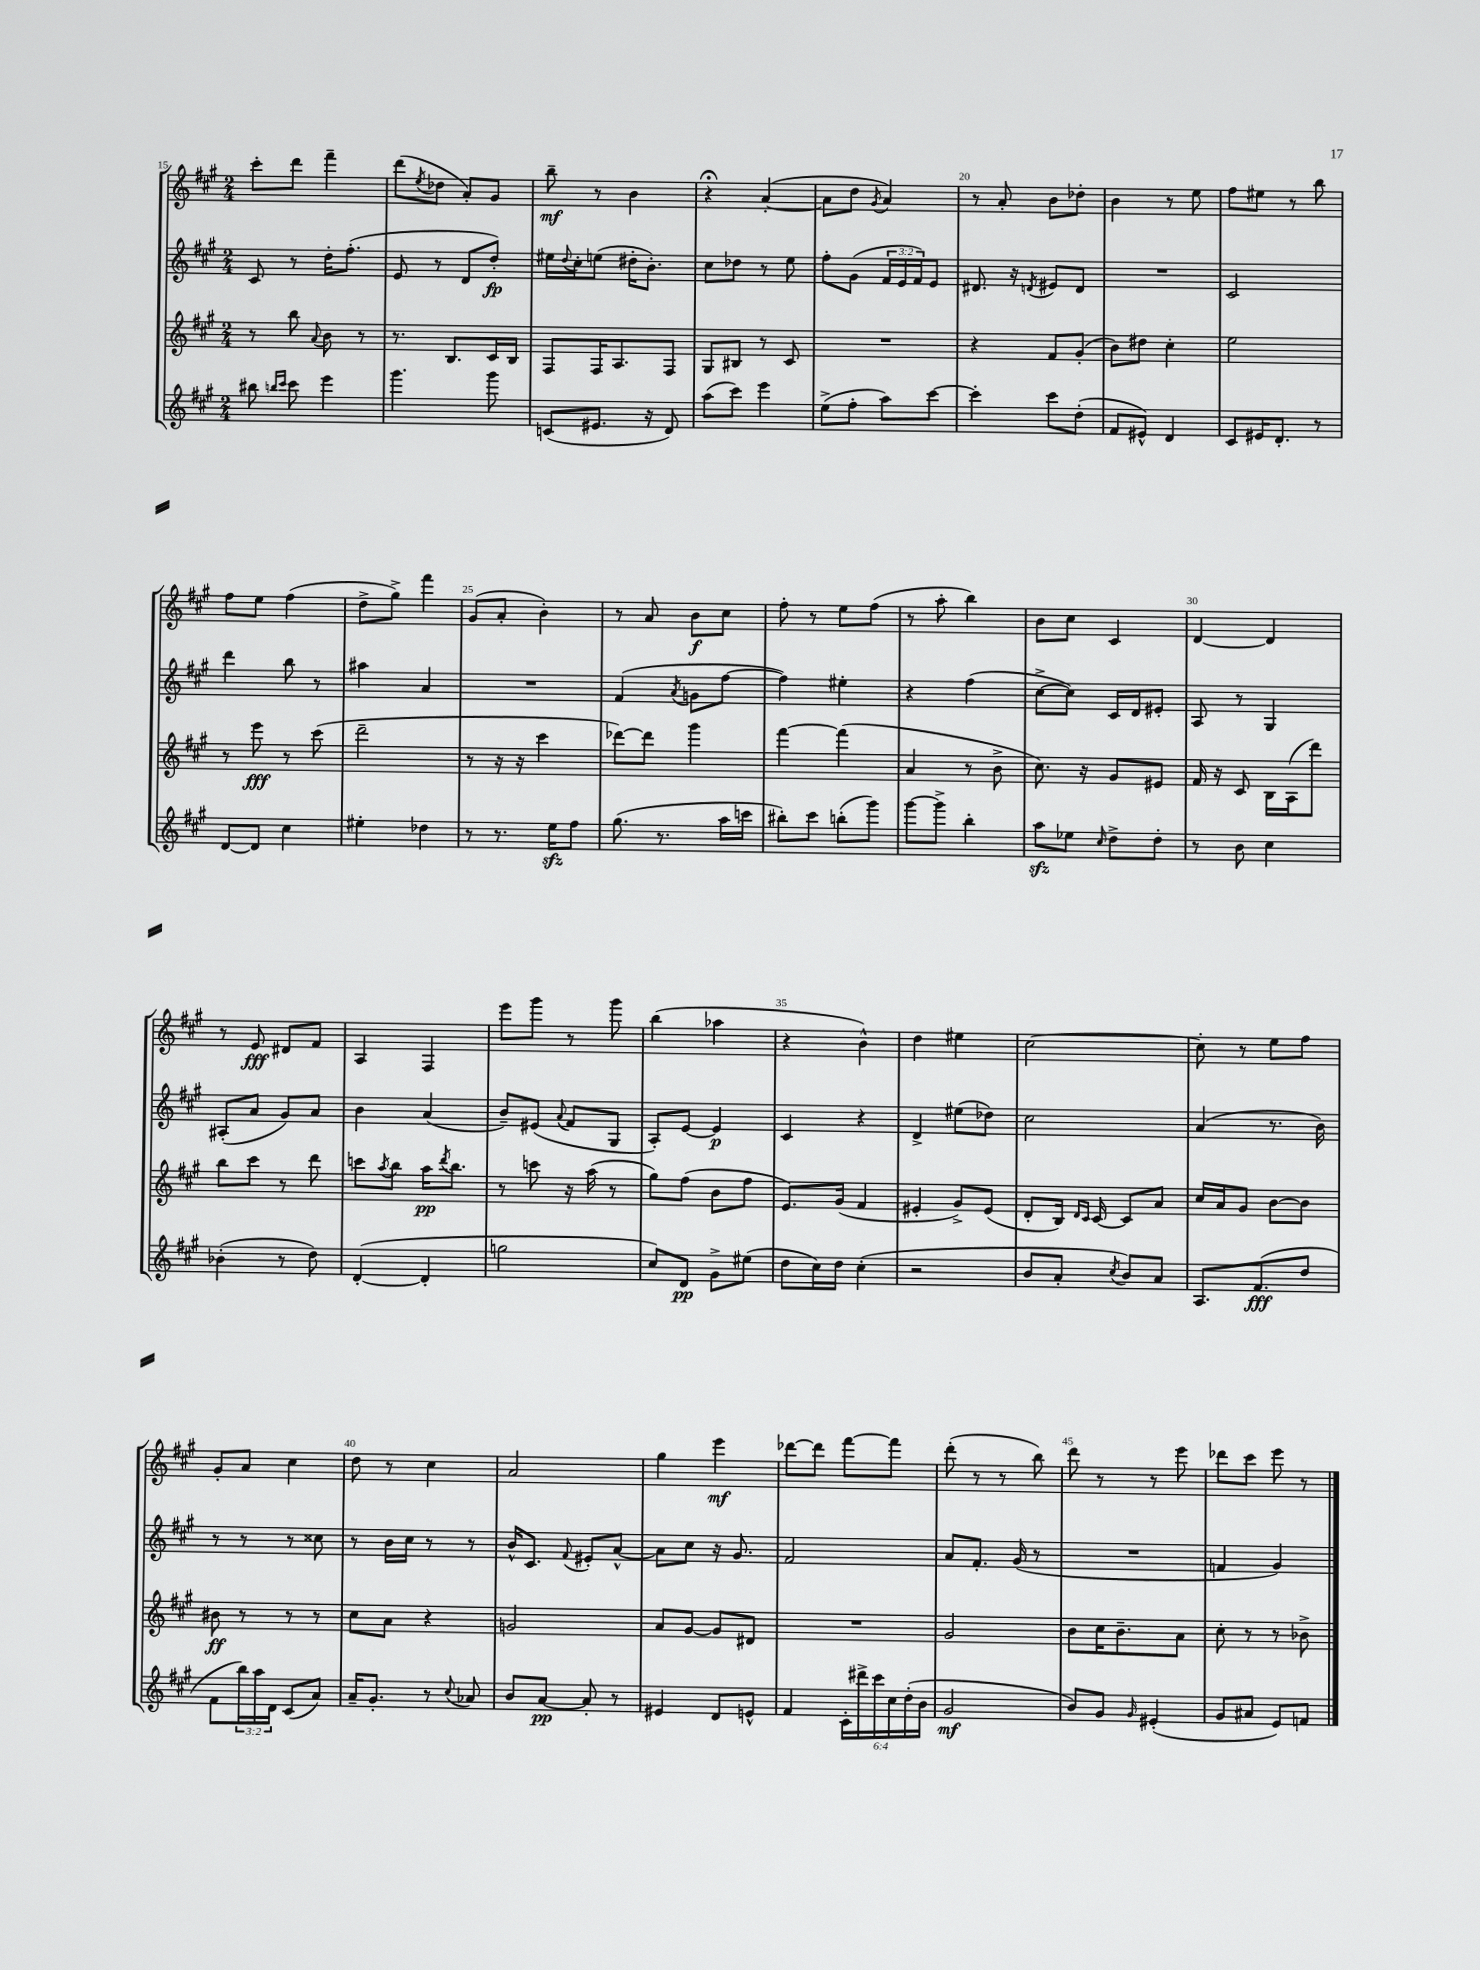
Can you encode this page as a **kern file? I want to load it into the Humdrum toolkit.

**kern	**dynam	**kern	**dynam	**kern	**dynam	**kern	**dynam
*part4	*part4	*part3	*part3	*part2	*part2	*part1	*part1
*staff4	*staff4	*staff3	*staff3	*staff2	*staff2	*staff1	*staff1
*clefG2	*	*clefG2	*	*clefG2	*	*clefG2	*
*k[f#c#g#]	*	*k[f#c#g#]	*	*k[f#c#g#]	*	*k[f#c#g#]	*
*M2/4	*	*M2/4	*	*M2/4	*	*M2/4	*
=15	=15	=15	=15	=15	=15	=15	=15
8bb#X\	.	8r	.	8c#/	.	8ccc#'\L	.
16qqbbn/LL	.	.	.	.	.	.	.
16qqccc#/JJ	.	.	.	.	.	.	.
8ccc#\	.	8bb\	.	8r	.	8ddd\J	.
.	.	8qqa/	.	.	.	.	.
4eee\	.	8b\	.	16dd'\KL	.	4fff#~\	.
.	.	.	.	(8.ff#'\J	.	.	.
.	.	8r	.	.	.	.	.
=16	=16	=16	=16	=16	=16	=16	=16
4.ggg#\	.	8.r	.	8e/	.	(8ddd\L	.
.	.	.	.	.	.	8qee/	.
.	.	.	.	8r	.	8dd-X\J	.
.	.	8.B/L	.	.	.	.	.
.	.	.	.	8d/L	.	8a'/L)	.
8ggg#\	.	16c#/L	.	8dd'/J)	fp	8g#/J	.
.	.	16B/JJ	.	.	.	.	.
=17	=17	=17	=17	=17	=17	=17	=17
(8cn/L	.	8F#/L	.	16ee#X\LL	.	8bb~\	mf
.	.	.	.	8qqdd/	.	.	.
.	.	.	.	16cc#'\J	.	.	.
8.e#X/J	.	16F#/K	.	(8een\J	.	8r	.
.	.	8.A/	.	.	.	.	.
.	.	.	.	16dd#X'\KL	.	4b\	.
16r	.	.	.	8.b'\J)	.	.	.
8d/)	.	8F#/J	.	.	.	.	.
=18	=18	=18	=18	=18	=18	=18	=18
(8aa\L	.	8G#/L	.	8cc#\L	.	4r;<	.
8ccc#\J)	.	8B#X/J	.	8dd-X\J	.	.	.
4eee\	.	8r	.	8r	.	([4a'/	.
.	.	8c#/	.	8ee\	.	.	.
=19	=19	=19	=19	=19	=19	=19	=19
(8ee^\L	.	2r	.	8ff#'\L	.	8a\L]	.
8ff#'\J	.	.	.	(8g#\J	.	8dd\J	.
.	.	.	.	.	.	8qg#/	.
8aa\L)	.	.	.	24f#/LL	.	4a/)	.
.	.	.	.	24e/	.	.	.
.	.	.	.	24f#/J)	.	.	.
[8ccc#\J	.	.	.	8e/J	.	.	.
=20	=20	=20	=20	=20	=20	=20	=20
4ccc#'\]	.	4r	.	8.d#X/	.	8r	.
.	.	.	.	.	.	8a'/	.
.	.	.	.	16r	.	.	.
.	.	.	.	8qdn/	.	.	.
8ccc#\L	.	8f#/L	.	8e#X/L	.	8b\L	.
(8dd'\J	.	(8g#'/J	.	8d/J	.	8dd-X'\J	.
=21	=21	=21	=21	=21	=21	=21	=21
8f#/L	.	8b\L)	.	2r	.	4b\	.
8e#X^^/J)	.	8dd#X\J	.	.	.	.	.
4d/	.	4cc#'\	.	.	.	8r	.
.	.	.	.	.	.	8ee\	.
=22	=22	=22	=22	=22	=22	=22	=22
8c#/L	.	2ee\	.	2c#/	.	8ff#\L	.
16e#X/K	.	.	.	.	.	8ee#X\J	.
8.d'/J	.	.	.	.	.	.	.
.	.	.	.	.	.	8r	.
8r	.	.	.	.	.	8bb\	.
!!LO:LB:g=z
=23	=23	=23	=23	=23	=23	=23	=23
[8d/L	.	8r	.	4ddd\	.	8ff#\L	.
8d/J]	.	8eee\	fff	.	.	8ee\J	.
4cc#\	.	8r	.	8bb\	.	(4ff#\	.
.	.	(8ccc#\	.	8r	.	.	.
=24	=24	=24	=24	=24	=24	=24	=24
4ee#X'\	.	2ddd~\	.	4aa#X\	.	8dd^\L	.
.	.	.	.	.	.	8gg#^\J)	.
4dd-X\	.	.	.	4a/	.	4fff#\	.
=25	=25	=25	=25	=25	=25	=25	=25
8r	.	8r	.	2r	.	(8g#/L	.
8.r	.	16r	.	.	.	8a'/J	.
.	.	16r	.	.	.	.	.
.	.	4ccc#\	.	.	.	4b'\)	.
16eezz\KL	.	.	.	.	.	.	.
8ff#\J	.	.	.	.	.	.	.
=26	=26	=26	=26	=26	=26	=26	=26
(8.gg#\	.	[8ddd-X\L)	.	(4f#/	.	8r	.
.	.	8ddd-\J]	.	.	.	8a/	.
8.r	.	.	.	.	.	.	.
.	.	.	.	8qa/	.	.	.
.	.	4ggg#\	.	8gn\L	.	8b\L	f
16aa\LL	.	.	.	[8ff#\J	.	8cc#\J	.
16cccn\JJ	.	.	.	.	.	.	.
=27	=27	=27	=27	=27	=27	=27	=27
8bb#X'\L)	.	[4fff#\	.	4ff#\])	.	8ff#'\	.
8ccc#\J	.	.	.	.	.	8r	.
(8bbn'\L	.	(4fff#\]	.	4ee#X'\	.	8ee\L	.
8ggg#\J)	.	.	.	.	.	(8ff#\J	.
=28	=28	=28	=28	=28	=28	=28	=28
[8ggg#\L	.	4a/	.	4r	.	8r	.
8ggg#^\J]	.	.	.	.	.	8aa'\	.
4bb'\	.	8r	.	(4ff#\	.	4bb\)	.
.	.	8b^\	.	.	.	.	.
=29	=29	=29	=29	=29	=29	=29	=29
8aazz\L	.	8.cc#\)	.	[8cc#^\L	.	8b\L	.
8ee-X\J	.	.	.	8cc#\J])	.	8cc#\J	.
.	.	16r	.	.	.	.	.
16qqcc#/	.	.	.	.	.	.	.
8dd^\L	.	8g#/L	.	16c#/LL	.	4c#/	.
.	.	.	.	16d/J	.	.	.
8dd'\J	.	8e#X/J	.	8e#X'/J	.	.	.
=30	=30	=30	=30	=30	=30	=30	=30
8r	.	16f#/	.	8A/	.	[4d/	.
.	.	16r	.	.	.	.	.
8b\	.	8c#/	.	8r	.	.	.
4cc#\	.	16B\LL	.	4G#/	.	4d/]	.
.	.	(16A\J	.	.	.	.	.
.	.	8ddd\J)	.	.	.	.	.
!!LO:LB:g=z
=31	=31	=31	=31	=31	=31	=31	=31
(4b-X'\	.	8bb\L	.	(8A#X'/L	.	8r	.
.	.	8ccc#\J	.	8a/J	.	8e/	fff
8r	.	8r	.	8g#/L)	.	8d#X/L	.
8dd\)	.	8ddd\	.	8a/J	.	8f#/J	.
=32	=32	=32	=32	=32	=32	=32	=32
([4d'/	.	8cccn\L	.	4b\	.	4A/	.
.	.	8qaa/	.	.	.	.	.
.	.	8bb\J	.	.	.	.	.
4d'/]	.	16aa\KL	pp	(4a/	.	4F#/	.
.	.	8qddd/	.	.	.	.	.
.	.	8.bb\J	.	.	.	.	.
=33	=33	=33	=33	=33	=33	=33	=33
2ggn\	.	8r	.	8b~/L)	.	8eee\L	.
.	.	8cccn\	.	(8e#X/J	.	8ggg#\J	.
.	.	.	.	8qqa/	.	.	.
.	.	16r	.	8f#/L	.	8r	.
.	.	(16aa\	.	.	.	.	.
.	.	8r	.	8G#/J	.	8ggg#\	.
=34	=34	=34	=34	=34	=34	=34	=34
8cc#/L)	.	8gg#\L)	.	8A'/L)	.	(4bb\	.
8d/J	pp	(8ff#\J	.	[8e/J	.	.	.
8g#^\L	.	8b\L	.	4e/]	p	4aa-X\	.
(8ee#X\J	.	8ff#\J	.	.	.	.	.
=35	=35	=35	=35	=35	=35	=35	=35
8dd\L	.	8.e/L)	.	4c#/	.	4r	.
16cc#\L)	.	.	.	.	.	.	.
16dd\JJ	.	(16g#/Jk	.	.	.	.	.
(4cc#'\	.	4f#/	.	4r	.	4b^^\)	.
=36	=36	=36	=36	=36	=36	=36	=36
2r	.	4e#X'/	.	4d^/	.	4dd\	.
.	.	8g#^/L)	.	(8ee#X\L	.	4ee#X\	.
.	.	(8e#/J	.	8dd-X\J)	.	.	.
=37	=37	=37	=37	=37	=37	=37	=37
8b/L	.	8d'/L	.	2cc#\	.	[2cc#\	.
8a'/J	.	16B/Jk)	.	.	.	.	.
.	.	16qqd/LL	.	.	.	.	.
.	.	16qqc#/JJ	.	.	.	.	.
.	.	[16c#/	.	.	.	.	.
8qcc#/	.	.	.	.	.	.	.
8b/L)	.	8c#/L]	.	.	.	.	.
8a/J	.	8a/J	.	.	.	.	.
=38	=38	=38	=38	=38	=38	=38	=38
8.A/L	.	16cc#/LL	.	(4a/	.	8cc#'\]	.
.	.	16a/J	.	.	.	.	.
.	.	8g#/J	.	.	.	8r	.
(8.f#/	fff	.	.	.	.	.	.
.	.	[8b\L	.	8.r	.	8ee\L	.
8dd/J	.	8b\J]	.	.	.	8ff#\J	.
.	.	.	.	16b\)	.	.	.
!!LO:LB:g=z
=39	=39	=39	=39	=39	=39	=39	=39
8f#\L	.	8b#X\	ff	8r	.	8g#'/L	.
24bb\L)	.	8r	.	8r	.	8a/J	.
24aa\	.	.	.	.	.	.	.
24d\JJ	.	.	.	.	.	.	.
(8c#/L	.	8r	.	8r	.	4cc#\	.
8a/J)	.	8r	.	8cc##X\	.	.	.
=40	=40	=40	=40	=40	=40	=40	=40
16a~/KL	.	8cc#\L	.	8r	.	8dd\	.
8.g#'/J	.	.	.	.	.	.	.
.	.	8a\J	.	16b\LL	.	8r	.
.	.	.	.	16cc#\JJ	.	.	.
8r	.	4r	.	8r	.	4cc#\	.
8qqcc#/	.	.	.	.	.	.	.
8a-X/	.	.	.	8r	.	.	.
=41	=41	=41	=41	=41	=41	=41	=41
8b/L	.	2gn/	.	16b^^/KL	.	2a/	.
.	.	.	.	8.c#/J	.	.	.
[8a/J	pp	.	.	.	.	.	.
.	.	.	.	8qqf#/	.	.	.
8a'/]	.	.	.	8e#X'/L	.	.	.
8r	.	.	.	[8a^^/J	.	.	.
=42	=42	=42	=42	=42	=42	=42	=42
4e#X/	.	8a/L	.	8a\L]	.	4gg#\	.
.	.	[8g#/J	.	8cc#\J	.	.	.
8d/L	.	8g#/L]	.	16r	.	4eee\	mf
.	.	.	.	8.g#/	.	.	.
8en^^/J	.	8d#X/J	.	.	.	.	.
=43	=43	=43	=43	=43	=43	=43	=43
4f#/	.	2r	.	2f#/	.	[8ddd-X\L	.
.	.	.	.	.	.	8ddd-\J]	.
24c#'\LL	.	.	.	.	.	[8fff#\L	.
24ddd#X^\	.	.	.	.	.	.	.
24ccc#\	.	.	.	.	.	.	.
24cc#\	.	.	.	.	.	8fff#\J]	.
(24dd'\	.	.	.	.	.	.	.
24b\JJ	.	.	.	.	.	.	.
=44	=44	=44	=44	=44	=44	=44	=44
2g#/	mf	2g#/	.	8a/L	.	(8ddd'\	.
.	.	.	.	8.f#'/J	.	8r	.
.	.	.	.	.	.	8r	.
.	.	.	.	(16g#/	.	.	.
.	.	.	.	8r	.	8bb\)	.
=45	=45	=45	=45	=45	=45	=45	=45
8b/L)	.	8b\L	.	2r	.	8ddd\	.
8g#/J	.	16cc#\K	.	.	.	8r	.
.	.	8.b~\	.	.	.	.	.
16qqg#/	.	.	.	.	.	.	.
(4e#X'/	.	.	.	.	.	8r	.
.	.	8a\J	.	.	.	8eee\	.
=46	=46	=46	=46	=46	=46	=46	=46
8g#/L	.	8cc#'\	.	4fn/	.	8ddd-X\L	.
8a#X/J	.	8r	.	.	.	8ccc#\J	.
8e/L)	.	8r	.	4g#/)	.	8eee\	.
8fn/J	.	8b-X^\	.	.	.	8r	.
==	==	==	==	==	==	==	==
*-	*-	*-	*-	*-	*-	*-	*-
